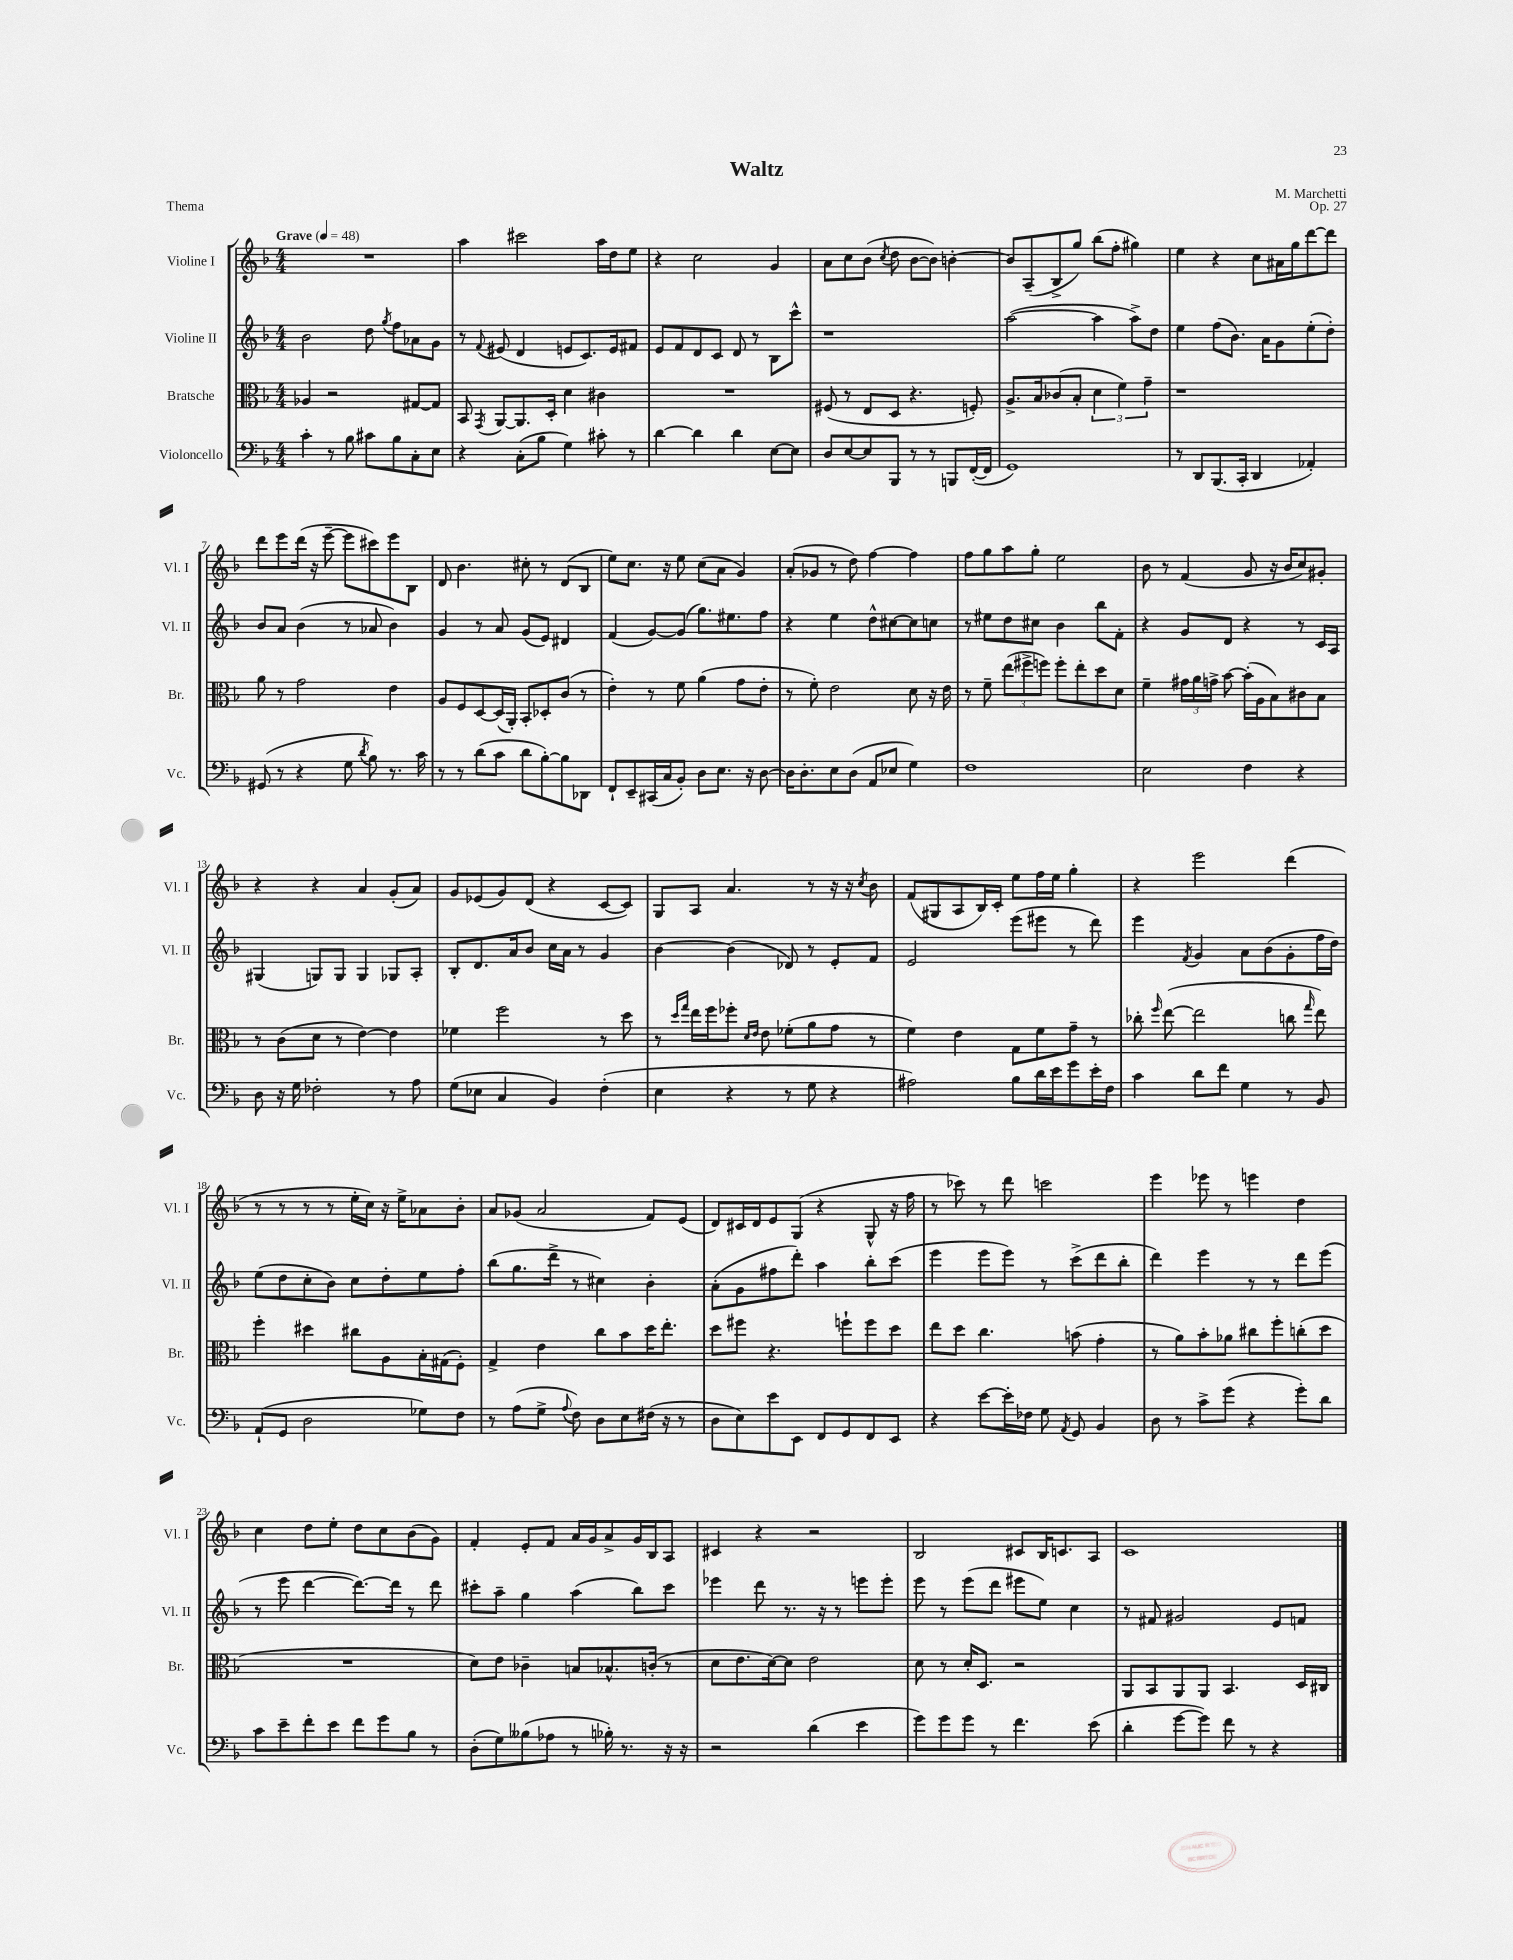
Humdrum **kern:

**kern	**kern	**kern	**kern
*staff4	*staff3	*staff2	*staff1
*clefF4	*clefC3	*clefG2	*clefG2
*k[b-]	*k[b-]	*k[b-]	*k[b-]
*M4/4	*M4/4	*M4/4	*M4/4
*MM48	*MM48	*MM48	*MM48
4c'	4A-	2b-	1r
8r	2r	.	.
8B-	.	.	.
8c#	.	8dd	.
.	.	8qgg	.
8B-	.	8ff	.
8C'	[8G#	8a-	.
8E	8G#]	8g	.
=	=	=	=
4r	8BB-	8r	4aa
.	8qGG	8qqf	.
.	[8AA	(8e#	.
(8C'	8.AA]	4d	2ccc#
8B-	.	.	.
.	16D'	.	.
4G)	4d	8e	.
.	.	8.c)	.
8c#'	4c#	.	16aa
.	.	16e	16dd
8r	.	8f#	8ee
=	=	=	=
[4d	1r	8e	4r
.	.	8f	.
4d]	.	8d	2cc
.	.	8c	.
4d	.	8d	.
.	.	8r	.
[8E	.	8B-	4g
8E]	.	8ccc^^	.
=	=	=	=
8D	(8F#	1r	8a
[8E	8r	.	8cc
8E]	8E	.	(8b-
.	.	.	8qcc
8BBB-	8D	.	8dd
8r	4.r	.	[8b-
8r	.	.	8b-])
8BBB	.	.	[4b'
([16FF'	8F')	.	.
16FF]	.	.	.
=	=	=	=
1GG)	8.A^	([2aa	8b]
.	.	.	(8A~
.	16B-	.	.
.	(8c-	.	8B-^
.	8B-'	.	8gg)
.	6d	4aa]	(8bb-
.	.	.	8ff'
.	6f)	.	.
.	.	8aa^)	4gg#)
.	6g~	.	.
.	.	8dd	.
=	=	=	=
8r	1r	4ee	4ee
8DD	.	.	.
(8.BBB-	.	(8ff	4r
.	.	8.b-)	.
16CC'	.	.	.
4DD	.	.	8cc
.	.	16a	.
.	.	8g	16a#
.	.	.	16gg
4AA-')	.	(8ee'	[8ddd
.	.	8dd')	8ddd]
=	=	=	=
(8GG#	8a	8b-	8ddd
8r	8r	8a	8eee
4r	2g	(4b-	(16ddd
.	.	.	16r
.	.	.	[8eee~
8G	.	8r	8eee]
8qd	.	.	.
8B-)	.	8a-	8ccc#)
8.r	4e	4b-)	8eee
.	.	.	8B-
16c	.	.	.
=	=	=	=
8r	8A	4g	8d
8r	8F	.	4.b-
(8d	[8D	8r	.
8c	(16D]	8a	.
.	16AA')	.	.
8d	8BB-'	(8g	8cc#'
[8B-')	8D-'	8e)	8r
8B-]	(8c	4d#	(8d
8DD-	8r	.	8B-
=	=	=	=
8FF`	4e')	(4f	8ee)
8EE~	.	.	8.cc
(16CC#	8r	[8g)	.
16C	.	.	16r
8BB-')	8f	(8g]	8ee
8D	(4a	8.gg)	(8cc
8.E	.	.	8a
.	.	8.ee#	.
.	8g	.	4g)
16r	.	.	.
[8D	8e'	8ff	.
=	=	=	=
16D]	8r	4r	(8a'
8.D'	.	.	.
.	8f')	.	8g-
8E	2e	4ee	8r
(8D	.	.	8dd)
8AA	.	8dd^^	[4ff
8E-	.	[8cc#	.
4G)	8d	8cc#]	4ff]
.	16r	8cc	.
.	16e	.	.
=	=	=	=
1F	8r	8r	8ff
.	8f~	8ee#	8gg
.	(12ee	8dd	8aa
.	12ff#^	.	.
.	.	8cc#	8gg'
.	12ff)	.	.
.	8ff'	4b-	2ee
.	8ee'	.	.
.	8dd	8bb-	.
.	8d	8f'	.
=	=	=	=
2E	4f~	4r	8b-
.	.	.	8r
.	24g#	8g	(4f
.	24a	.	.
.	24g^	.	.
.	[8b-	8d	.
4F	(16b-']	4r	8g
.	16A	.	.
.	8B-)	.	16r
.	.	.	16b-
4r	8c#	8r	8cc)
.	8B-	16c	8g#'
.	.	16A	.
=	=	=	=
8D	8r	(4G#	4r
16r	(8c	.	.
16G	.	.	.
2F-'	8d	8G)	4r
.	8r	8G	.
.	[4e)	4G	4a
8r	4e]	8G-	(8g'
8A	.	8A'	8a)
=	=	=	=
(8G	4f-	8B-'	8g
8E-	.	8.d	(8e-
4C	2ff	.	8g)
.	.	16a	.
.	.	8b-	(8d
4BB-)	.	16cc	4r
.	.	16a	.
.	.	8r	.
(4F'	8r	4g	[8c
.	8dd	.	8c])
=	=	=	=
4E	8r	[4b-	8G
.	16qqdd	.	.
.	16qqgg	.	.
.	16ee	.	8A
.	16ff	.	.
4r	8ff-'	(4b-]	4.a
.	16qqd	.	.
.	16qqe	.	.
.	8e	.	.
8r	(8f-'	8d-)	.
8G	8a	8r	8r
4r	8g	8e'	16r
.	.	.	16r
.	.	.	8qcc
.	8r	8f	8b-
=	=	=	=
2A#)	4f)	2e	(8f
.	.	.	8G#
.	4e	.	8A
.	.	.	16B-)
.	.	.	16c'
8B-	8G	(8eee	8ee
16d	8f	8eee#	16ff
16e	.	.	16ee
8g	8g~	8r	4gg'
16e'	8r	8ddd)	.
16F	.	.	.
=	=	=	=
4c	8cc-'	4eee	4r
.	16qqff	.	.
.	([8ee	.	.
.	.	8qf	.
8d	2ee]	4g	2eee
8f	.	.	.
4G	.	8a	.
.	.	(8b-	.
8r	8cc	8g'	(4ddd
.	16qqgg	.	.
8BB-	8ee)	16ff	.
.	.	16dd)	.
=	=	=	=
(8AA`	4ff'	(8ee	8r
8GG	.	8dd	8r
2D	4dd#	8cc'	8r
.	.	8b-)	8r
.	8cc#	8cc	16ee'
.	.	.	16cc)
.	8A	8dd'	16r
.	.	.	16ee^
8G-)	16B-'	8ee	8a-
.	(16G#	.	.
8F	8F')	8ff'	8b-'
=	=	=	=
8r	4G^	(8bb-	8a
(8A	.	8.gg	(8g-
8G^	4e	.	2a
.	.	16ddd^	.
8qqA	.	.	.
8F)	.	8r	.
8D	8cc	4cc#)	.
8E	8b-	.	.
(16F#	16dd	4b-'	8f)
16r	8.ee'	.	.
8r	.	.	(8e
=	=	=	=
8D	8dd	(8a'	8d)
8E)	8ff#	8g	16c#
.	.	.	16d
8e	4.r	8ff#	8e
8EE	.	8ddd')	(8G
8FF	.	4aa	4r
8GG	8ff`	.	.
8FF	8ff	8bb-'	8G^^
8EE	8dd	(8ccc	16r
.	.	.	16ff
=	=	=	=
4r	8ee	4eee	8r
.	8dd	.	8ccc-)
[8e	4.cc	8eee	8r
16e']	.	8eee)	8ddd
16F-	.	.	.
8G	.	8r	2ccc
8qAA	.	.	.
8GG	(8b	(8ccc^	.
4BB-	4g'	8ddd	.
.	.	8bb-'	.
=	=	=	=
8D	8r	4ddd)	4eee
8r	8a)	.	.
8c^	8b-'	4eee	8eee-
(8g	8a-	.	8r
4r	8cc#	8r	4eee
.	8ff'	8r	.
8g')	(8cc'	8ddd	4dd
8d	8dd	(8eee	.
=	=	=	=
8c	1r	8r	4cc
8e~	.	8eee	.
8f'	.	[4ddd	8dd
8e	.	.	8ee'
8f	.	8.ddd_)	8dd
8g	.	.	8cc
.	.	16ddd]	.
8B-	.	8r	(8b-
8r	.	8ddd	8g)
=	=	=	=
(8D'	8d)	8ccc#'	4f'
8G)	8e	8aa~	.
(8B--	4c-~	4gg	8e'
8A-	.	.	8f
8r	8B	(4aa	16a
.	.	.	16g
16B-')	8.B-^^	.	8a^
8.r	.	.	.
.	.	8bb-)	16g
.	(16c'	.	16B-
16r	8r	8ccc#	8A
16r	.	.	.
=	=	=	=
2r	8d	4eee-	4c#
.	8.e	.	.
.	.	8ddd	4r
.	[16d)	.	.
.	8d]	8.r	.
(4d	2e	.	2r
.	.	16r	.
.	.	8r	.
4e	.	8eee	.
.	.	8eee'	.
=	=	=	=
8g)	8d	8eee	2B-
8g	8r	8r	.
8g	16d'	(8eee	.
.	8.D	.	.
8r	.	8ddd	.
4.f	2r	8eee#	8c#
.	.	8ee)	16B-
.	.	.	8.c
.	.	4cc	.
(8e	.	.	8A
=	=	=	=
4d'	8AA	8r	1c
.	8BB-	8f#	.
[8g	8AA	2g#	.
8g])	8AA	.	.
8f	4.BB-	.	.
8r	.	.	.
4r	.	8e	.
.	16D	8f	.
.	16C#	.	.
==	==	==	==
*-	*-	*-	*-
